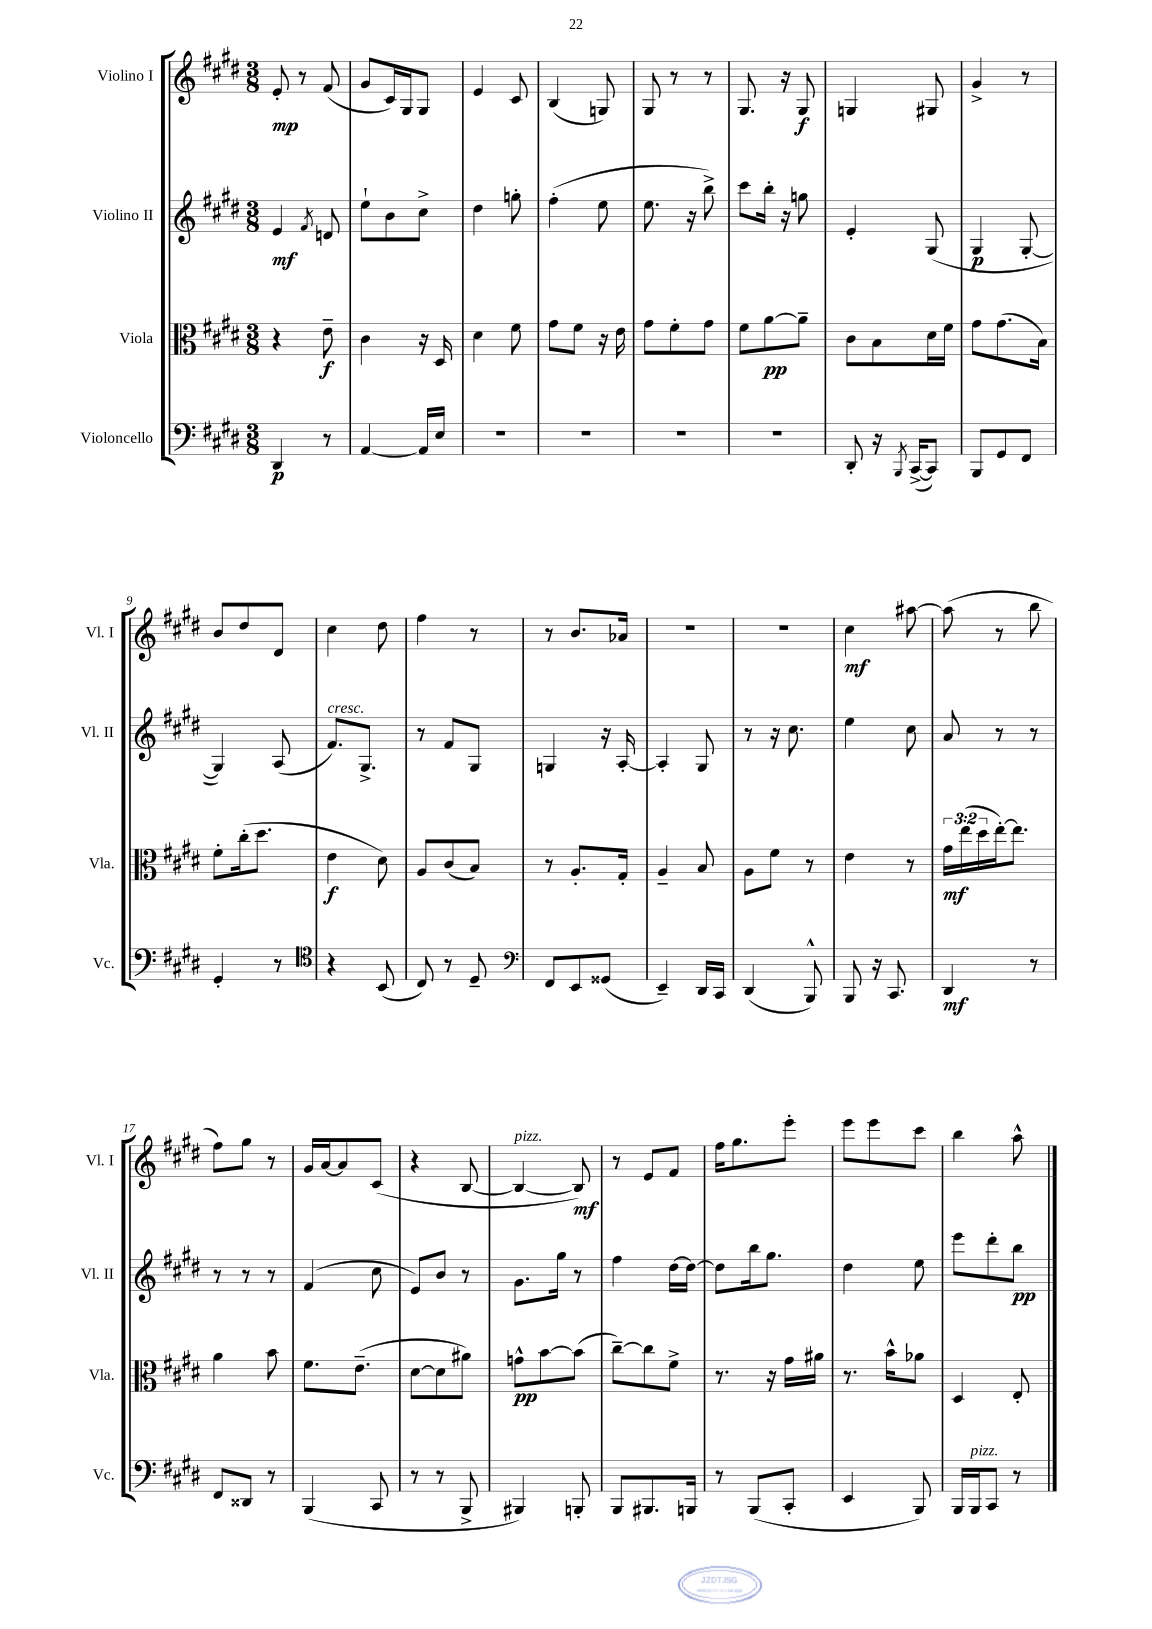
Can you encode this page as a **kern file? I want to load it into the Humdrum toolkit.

**kern	**kern	**kern	**kern
*staff4	*staff3	*staff2	*staff1
*clefF4	*clefC3	*clefG2	*clefG2
*k[f#c#g#d#]	*k[f#c#g#d#]	*k[f#c#g#d#]	*k[f#c#g#d#]
*M3/8	*M3/8	*M3/8	*M3/8
4DD#/	4r	4e/	8e'/
.	.	.	8r
.	.	8qf#/	.
8r	8e~\	8d/	(8f#/
=	=	=	=
[4AA/	4c#\	8ee`\L	8g#/L
.	.	8b\	16c#/L)
.	.	.	16G#/J
16AA/]LL	16r	8cc#^\J	8G#/J
16E/JJ	16D#/	.	.
=	=	=	=
4.r	4d#\	4dd#\	4e/
.	8f#\	8gg'\	8c#/
=	=	=	=
4.r	8g#\L	(4ff#'\	(4B/
.	8f#\J	.	.
.	16r	8ee\	8G/)
.	16e\	.	.
=	=	=	=
4.r	8g#\L	8.ee\	8G#/
.	8f#'\	.	8r
.	.	16r	.
.	8g#\J	8bb^\)	8r
=	=	=	=
4.r	8f#\L	8ccc#\L	8.G#/
.	[8a\	16bb'\Jk	.
.	.	16r	16r
.	8a~\]J	8gg\	8G#/
=	=	=	=
8DD#'/	8c#\L	4e'/	4G/
16r	8B\	.	.
8qBBB/	.	.	.
([16CC#^/LK	.	.	.
8CC#/]J)	16d#\L	(8G#/	8G#/
.	16f#\JJ	.	.
=	=	=	=
8BBB/L	8g#\L	4G#/	4g#^/
8GG#/	(8.g#\	.	.
8FF#/J	.	[8G#'/	8r
.	16B\Jk)	.	.
=	=	=	=
4GG#'/	8f#'\L	4G#/])	8b/L
.	(16cc#'\k	.	8dd#/
.	8.dd#\J	.	.
8r	.	(8A/	8d#/J
=	=	=	=
*clefC4	*	*	*
4r	4e\	8.f#/L)	4cc#\
.	.	8.G#^/J	.
(8BB/	8d#\)	.	8dd#\
=	=	=	=
8C#/)	8A/L	8r	4ff#\
8r	(8c#/	8f#/L	.
8D#~/	8B/J)	8G#/J	8r
=	=	=	=
*clefF4	*	*	*
8FF#/L	8r	4G/	8r
8EE/	8.A'/L	.	8.b/L
(8GG##/J	.	16r	.
.	16G#'/Jk	[16A'/	16a-/Jk
=	=	=	=
4EE~/)	4A~/	4A'/]	4.r
16DD#/LL	8B/	8G#/	.
16CC#/JJ	.	.	.
=	=	=	=
(4DD#/	8A\L	8r	4.r
.	8f#\J	16r	.
.	.	8.cc#\	.
8BBB^^/)	8r	.	.
=	=	=	=
8BBB/	4e\	4ee\	4cc#\
16r	.	.	.
8.CC#/	.	.	.
.	8r	8cc#\	[8aa#\
=	=	=	=
4DD#/	24g#\LL	8a/	(8aa#\]
.	(24ee\	.	.
.	24dd#\	.	.
.	[16ee'\J)	8r	8r
.	8.ee\]J	.	.
8r	.	8r	8bb\
=	=	=	=
8FF#/L	4a\	8r	8ff#\L)
8DD##/J	.	8r	8gg#\J
8r	8b\	8r	8r
=	=	=	=
(4BBB/	8.f#\L	(4f#/	16g#/LL
.	.	.	[16a/J
.	.	.	8a/]
.	(8.e~\J	.	.
8CC#/	.	8cc#\	(8c#/J
=	=	=	=
8r	[8d#\L	8e/L)	4r
8r	8d#\]	8b/J	.
8BBB^/	8a#\J)	8r	[8B/
=	=	=	=
4BBB#/)	8g^^\L	8.g#\L	4B/_
.	[8b\	.	.
.	.	16gg#\Jk	.
8BBB'/	(8b\]J	8r	8B/])
=	=	=	=
8BBB/L	[8cc#~\L)	4ff#\	8r
8.BBB#/	8cc#\]	.	8e/L
.	8f#^\J	[16dd#\LL	8f#/J
16BBB/Jk	.	16dd#\_JJ	.
=	=	=	=
8r	8.r	8dd#\]L	16ff#\LK
.	.	.	8.gg#\
(8BBB/L	.	16bb\k	.
.	16r	8.gg#\J	.
8CC#'/J	16g#\LL	.	8eee'\J
.	16a#\JJ	.	.
=	=	=	=
4EE/	8.r	4dd#\	8eee\L
.	.	.	8eee\
.	16b^^\LK	.	.
8BBB/)	8a-\J	8ee\	8ccc#\J
=	=	=	=
16BBB/LL	4D#/	8eee\L	4bb\
16BBB/J	.	.	.
8CC#/J	.	8ddd#'\	.
8r	8E'/	8bb\J	8aa^^\
==	==	==	==
*-	*-	*-	*-
